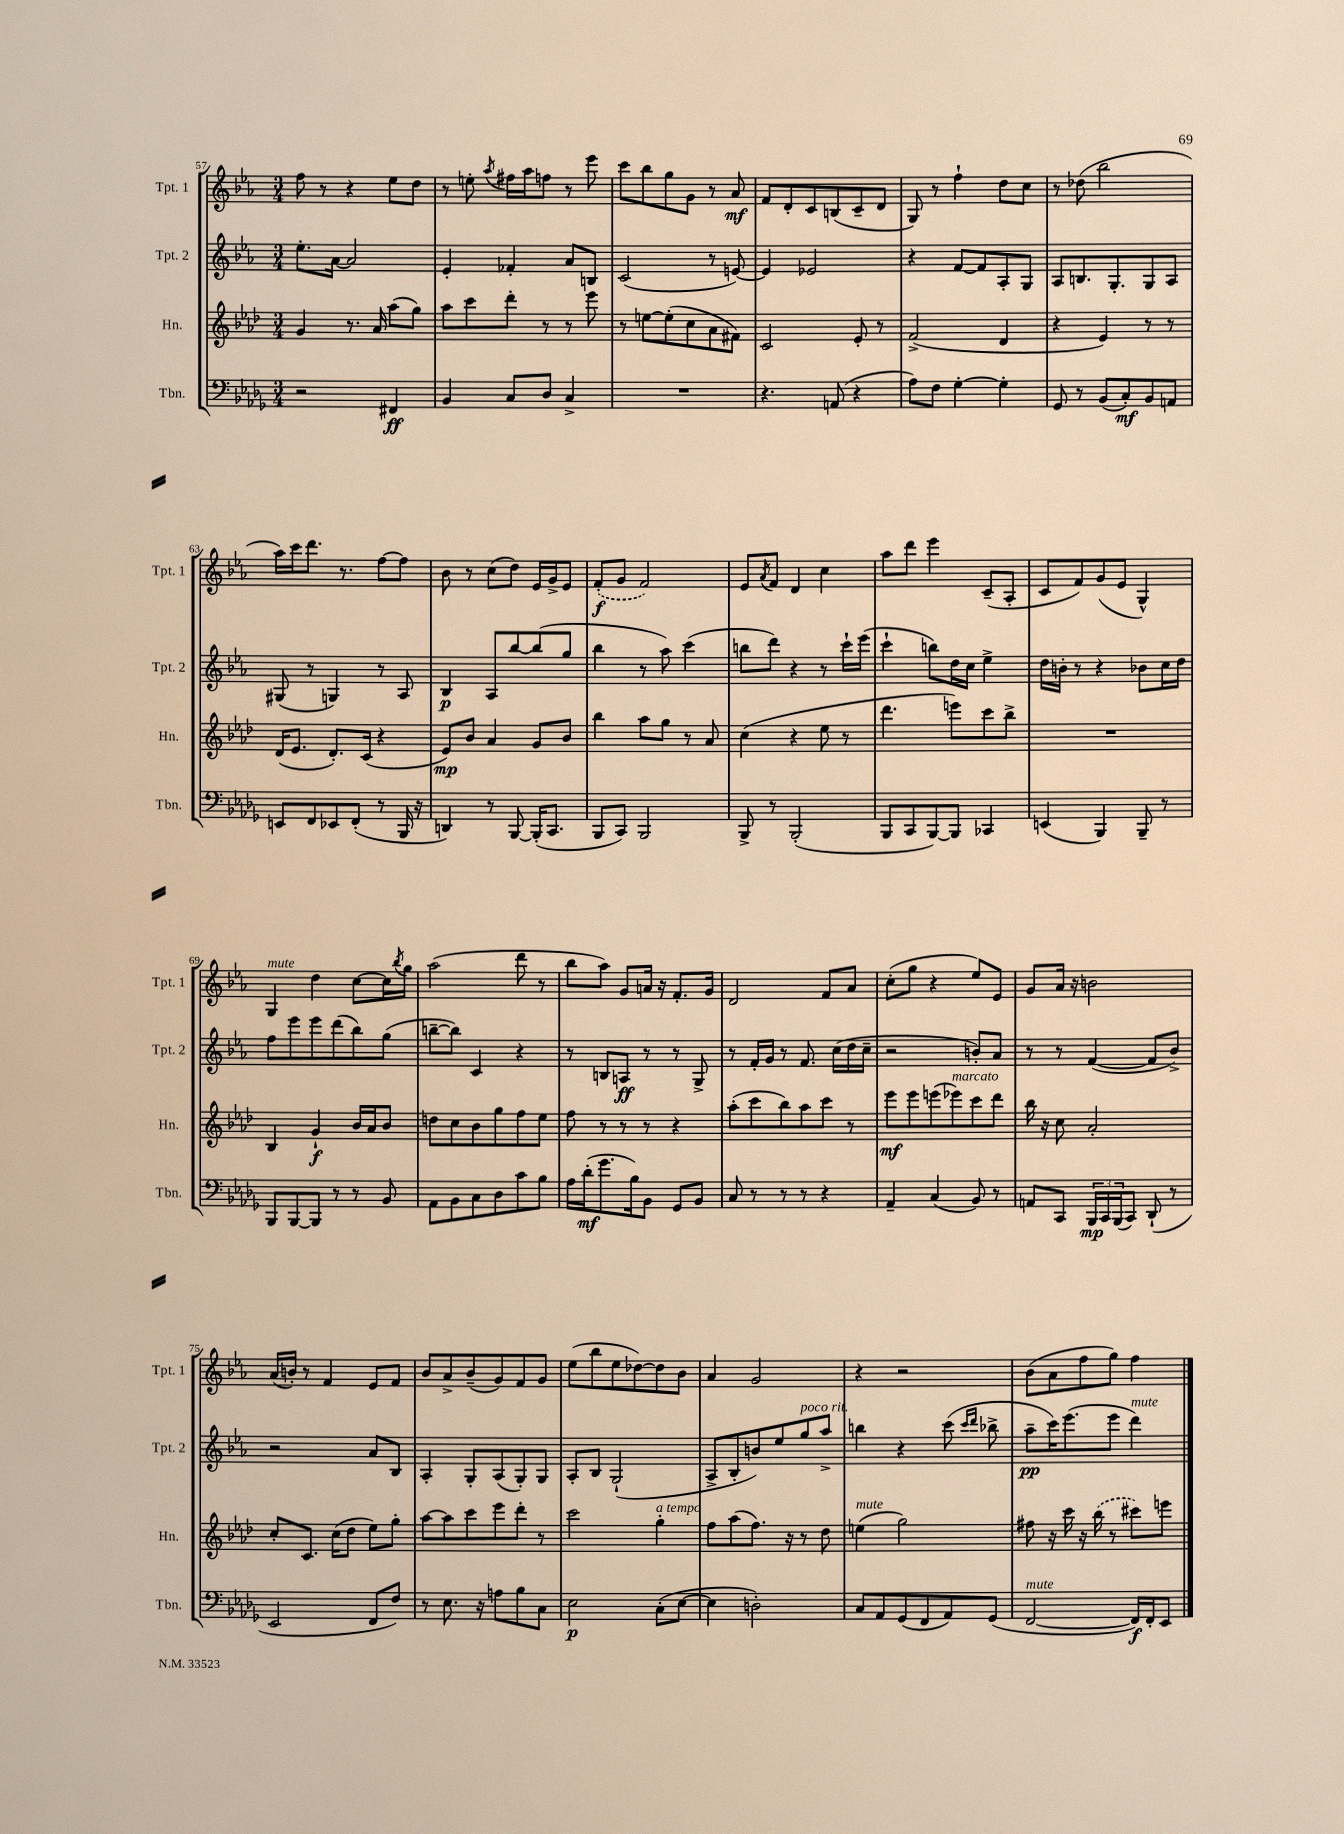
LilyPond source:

<<
\new StaffGroup <<
\new Staff = "s0" \with { instrumentName = "Tpt. 1" shortInstrumentName = "Tpt. 1" } {
    \clef treble \key ees \major \numericTimeSignature \time 3/4
    f''8 r8 r4 ees''8 d''8 |
    r8 e''8-. \acciaccatura { aes''8 } fis''16 aes''16 f''8 r8 ees'''8 |
    c'''8 bes''8 g''8 g'8 r8 aes'8\mf |
    f'8 d'8-. c'8 b8( c'8-- d'8 |
    g8) r8 f''4-! d''8 c''8 |
    r8 des''8( bes''2 |
    aes''16) c'''16 d'''8. r8. f''8~ f''8 |
    bes'8 r8 c''8( d''8) ees'16 g'16-> ees'8 |
    \once \slurDashed f'8-.\f( g'8 f'2) |
    ees'8 \acciaccatura { aes'8 } f'8 d'4 c''4 |
    aes''8 d'''8 ees'''4 c'8--( aes8-. |
    c'8 f'8) g'8( ees'8 g4-^) |
    g4^\markup { \italic "mute" } d''4 c''8~ c''16 \acciaccatura { bes''8 } g''16 |
    aes''2( d'''8 r8 |
    bes''8 aes''8) g'8 a'16 r16 f'8.-. g'16 |
    d'2 f'8 aes'8 |
    c''8-.( g''8 r4 ees''8) ees'8 |
    g'8 aes'16 r16 b'2 |
    aes'16( b'16-.) r8 f'4 ees'8 f'8 |
    bes'8 aes'8-> bes'8--( g'8) f'8 g'8 |
    ees''8( bes''8 ees''8 des''8~) des''8 bes'8 |
    aes'4 g'2 |
    r4 r2 |
    bes'8( aes'8 f''8 g''8) f''4 \bar "|." |
}
\new Staff = "s1" \with { instrumentName = "Tpt. 2" shortInstrumentName = "Tpt. 2" } {
    \clef treble \key ees \major \numericTimeSignature \time 3/4
    ees''8.-. aes'16~ aes'2 |
    ees'4-. fes'4-. aes'8 b8 |
    c'2( r8 e'8~) |
    e'4 ees'2 |
    r4 f'8~ f'8 aes8-. g8 |
    aes8 b8. g8.-. g8 aes8 |
    gis8( r8 g4) r8 aes8 |
    bes4\p aes8 bes''8~ bes''8( g''8 |
    bes''4 r8 aes''8) c'''4( |
    b''8 d'''8) r4 r8 c'''16-! ees'''16( |
    c'''4-! b''8) d''16 c''16 ees''4-> |
    d''16 b'16-. r8 r4 bes'8 c''16 d''16 |
    f''8 ees'''8 ees'''8 d'''8( bes''8) g''8( |
    b''8~-- b''8) c'4 r4 |
    r8 b8 a8\ff r8 r8 g8-> |
    r8 f'16-. g'16 r8 f'8. c''16( d''16 c''16-- |
    r2 b'8-.) aes'8 |
    r8 r8 f'4~( f'8 bes'8->) |
    r2 aes'8 bes8 |
    aes4-. g8-. aes8( g8-.) g8 |
    aes8-. bes8 g2-!( |
    aes8-> bes8-. b'8) ees''8 g''8^\markup { \italic "poco rit." } aes''8-> |
    b''4 r4 c'''8( \grace { c'''16 d'''16 } bes''8-> |
    aes''8--\pp c'''16) ees'''8.( ees'''8 d'''4^\markup { \italic "mute" }) \bar "|." |
}
\new Staff = "s2" \with { instrumentName = "Hn." shortInstrumentName = "Hn." } {
    \clef treble \key aes \major \numericTimeSignature \time 3/4
    g'4 r8. aes'16 aes''8( g''8) |
    aes''8 c'''8 des'''8-. r8 r8 ees'''8 |
    r8 e''8~ e''8-.( c''8 aes'8 fis'8) |
    c'2 ees'8-. r8 |
    f'2->( des'4 |
    r4 ees'4) r8 r8 |
    des'16( ees'8. des'8.-.) c'16( r4 |
    ees'8\mp) bes'8 aes'4 g'8 bes'8 |
    bes''4 aes''8 g''8 r8 aes'8 |
    c''4( r4 ees''8 r8 |
    des'''4. e'''8) c'''8 bes''8-> |
    R2. |
    bes4 g'4-!\f bes'16 aes'16 bes'8 |
    d''8 c''8 bes'8 g''8 f''8 ees''8 |
    f''8 r8 r8 r8 r4 |
    aes''8-.( c'''8 bes''8) aes''8 c'''8 r8 |
    ees'''8\mf ees'''8 e'''8( ees'''8^\markup { \italic "marcato" }) c'''8 des'''8 |
    bes''16 r16 c''8 aes'2-. |
    c''8-. c'8. c''16( des''8 ees''8) g''8-. |
    aes''8~ aes''8 c'''8 ees'''8 des'''8-. r8 |
    c'''2 g''4-.^\markup { \italic "a tempo" } |
    f''8 aes''8( f''8.) r16 r8 des''8 |
    e''4^\markup { \italic "mute" }( g''2) |
    fis''8 r16 c'''16 r16 \once \slurDashed bes''16( r8 cis'''8) e'''8 \bar "|." |
}
\new Staff = "s3" \with { instrumentName = "Tbn." shortInstrumentName = "Tbn." } {
    \clef bass \key des \major \numericTimeSignature \time 3/4
    r2 fis,4\ff |
    bes,4 c8 des8 c4-> |
    R2. |
    r4. a,8( r4 |
    aes8) f8 ges4~-. ges4-. |
    ges,8 r8 bes,8( c8-.\mf) bes,8 a,8 |
    e,8 f,8 ees,8 f,8-.( r8 bes,,16 r16 |
    d,4) r8 bes,,8~ bes,,16-.( c,8. |
    bes,,8 c,8) bes,,2 |
    bes,,8-> r8 bes,,2-.( |
    bes,,8 c,8 bes,,8~) bes,,8 ces,4 |
    e,4( bes,,4) bes,,8-- r8 |
    bes,,8 bes,,8~ bes,,8 r8 r8 bes,8 |
    aes,8 bes,8 c8 des8 c'8 bes8 |
    aes16 des'16-.\mf( ges'8. bes16) bes,8 ges,8 bes,8 |
    c8 r8 r8 r8 r4 |
    aes,4-- c4( bes,8) r8 |
    a,8 c,8 \tuplet 3/2 { bes,,16\mp c,16 bes,,16( } c,8) des,8-!( r8 |
    ees,2 f,8 f8) |
    r8 ees8. r16 a8 bes8 c8 |
    ees2\p c8-.( ees8~ |
    ees4 d2-.) |
    c8 aes,8 ges,8( f,8 aes,8) ges,8( |
    f,2~^\markup { \italic "mute" } f,16\f) f,16-. ees,8 \bar "|." |
}
>>
>>
\layout { \context { \Score currentBarNumber = #57 } }
